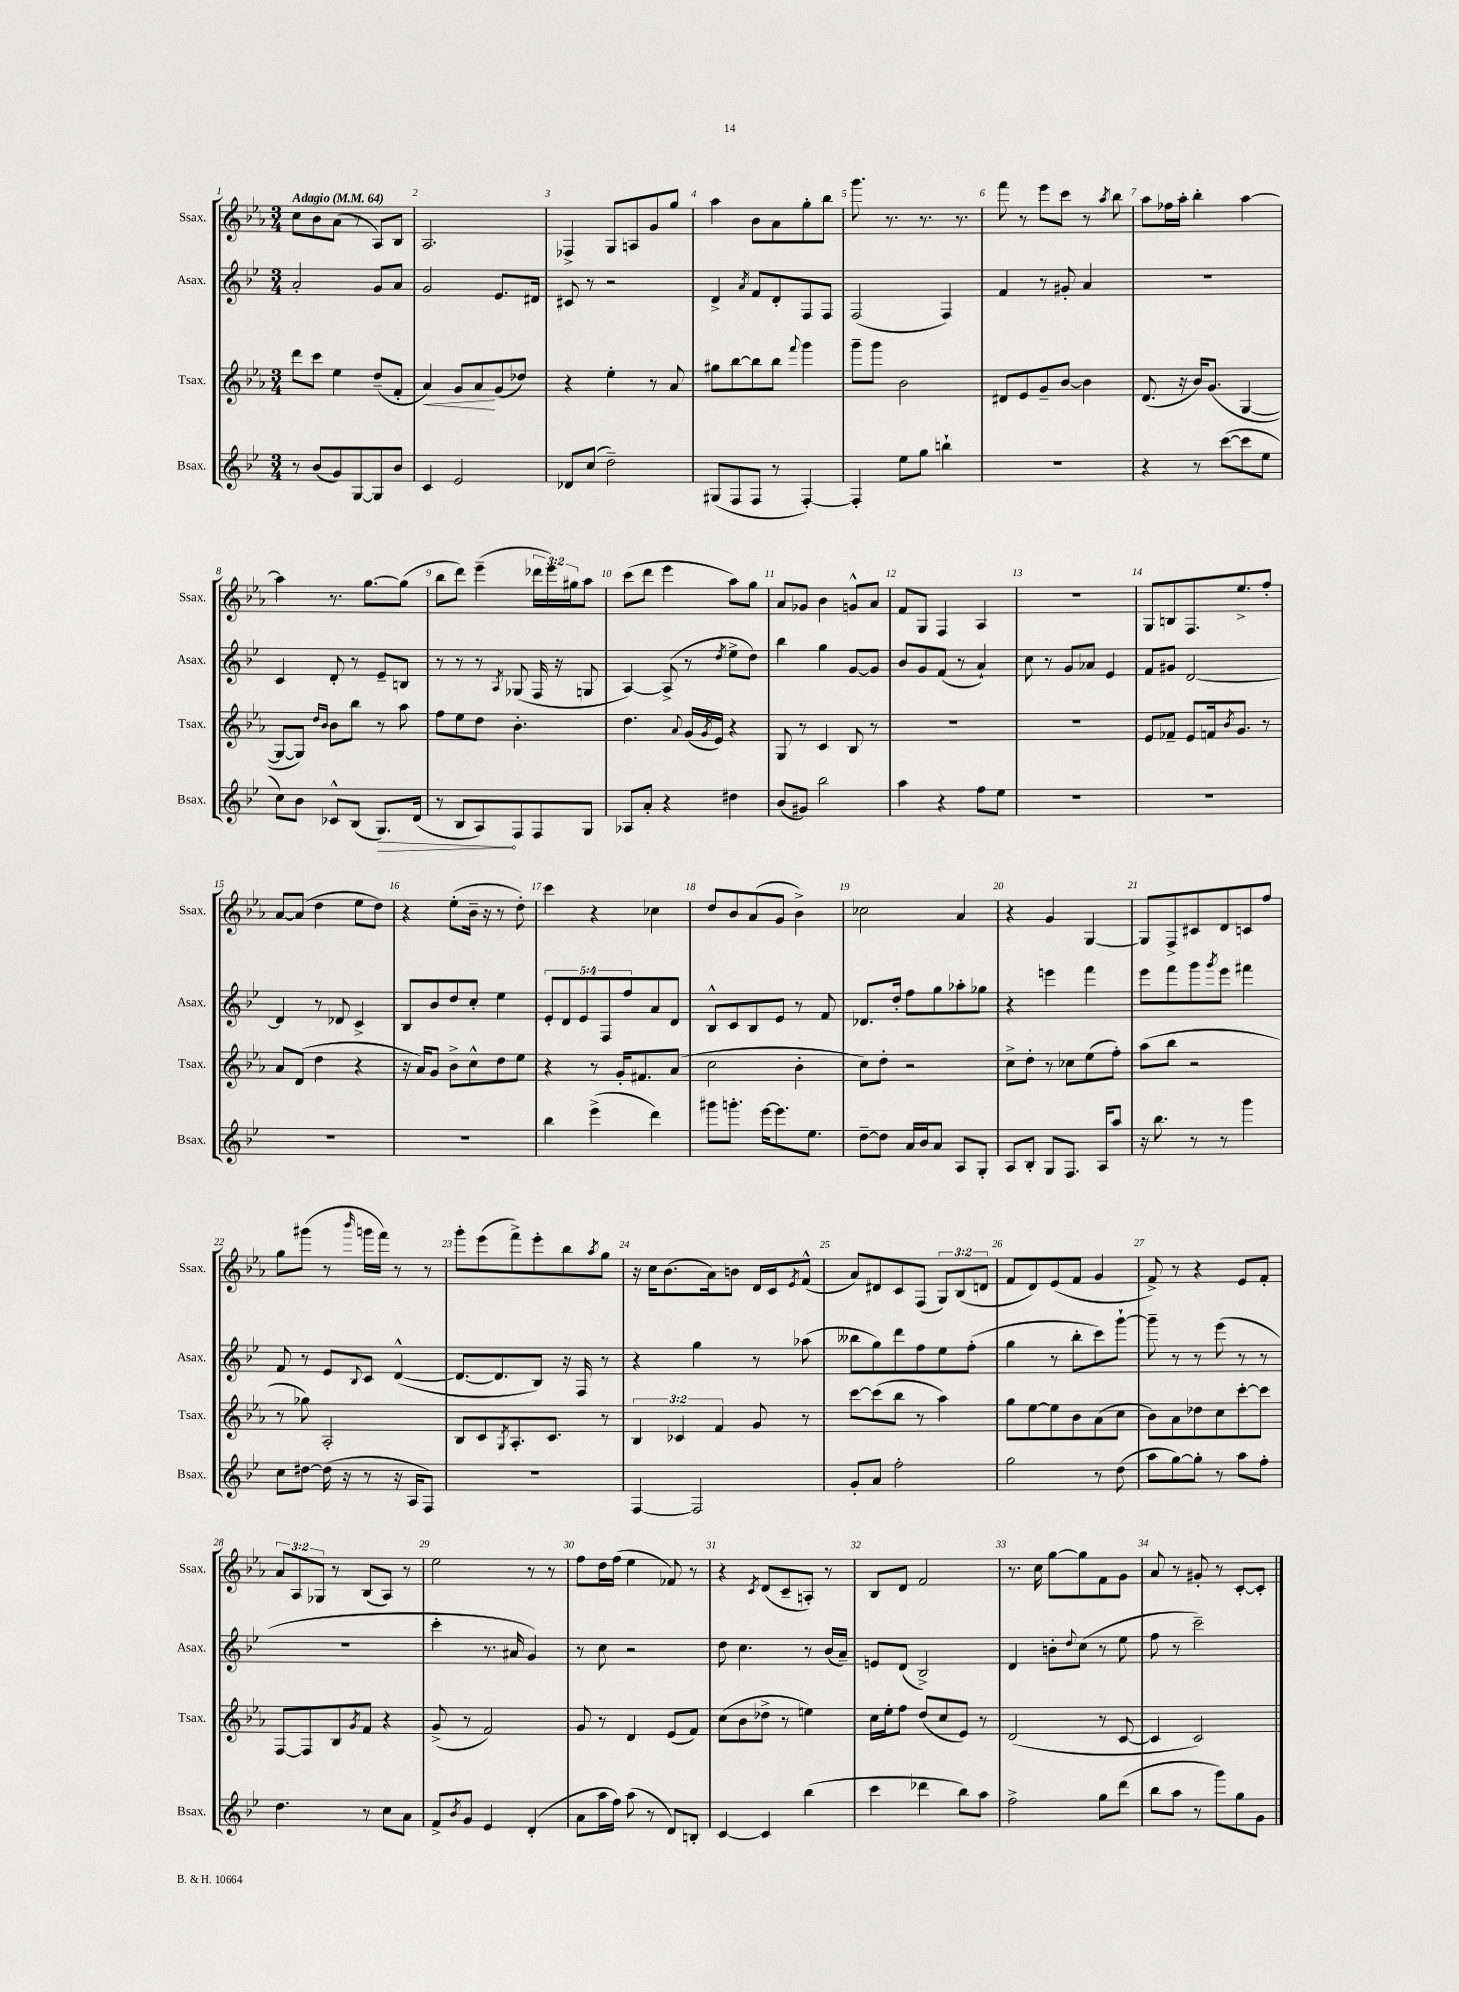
<<
\new StaffGroup <<
\new Staff = "s0" \with { instrumentName = "Ssax." shortInstrumentName = "Ssax." } {
    \clef treble \key ees \major \numericTimeSignature \time 3/4 \override Staff.TupletNumber.text = #tuplet-number::calc-fraction-text \tempo "Adagio" 4 = 64
    c''8 bes'8 aes'8( r8 aes8) bes8 |
    aes2. |
    fes4-> g8 a8 g'8 g''8 |
    aes''4 bes'8 aes'8 g''8-. bes''8 |
    g'''8. r8. r8. r8. |
    f'''8 r8 ees'''8 c'''8 r8 \acciaccatura { aes''8 } bes''8 |
    aes''8 fes''16 aes''16-. bes''4-. aes''4~ |
    aes''4 r8. g''8.~ g''8( |
    bes''8 d'''8) ees'''4--( \tuplet 3/2 { des'''16 ees'''16) gis''16 } aes''8 |
    c'''8( d'''8 ees'''4 aes''8) g''8 |
    aes'8 ges'8 bes'4 g'8-^ aes'8 |
    f'8 g8 f4 aes4 |
    R2. |
    g8 b8 f8. ees''8.-> f''8-. |
    aes'8~ aes'8( d''4 ees''8 d''8) |
    r4 ees''8-.( bes'16-- r16 r8 d''8-.) |
    c'''4 r4 ces''4 |
    d''8 bes'8 aes'8( g'8 bes'4->) |
    ces''2 aes'4 |
    r4 g'4 g4~ |
    g8 f8-> cis'8 d'8 c'8 f''8 |
    g''8 gis'''8( r8 \grace { bes'''16 } g'''16 f'''16) r8 r8 |
    g'''8-. ees'''8( f'''8->) ees'''8-. bes''8 \acciaccatura { aes''8 } g''8 |
    r16 c''16 bes'8.( aes'16) b'8 d'16 c'16 \acciaccatura { ees'8 } f'8-^( |
    aes'8) dis'8 c'8 f8( \tuplet 3/2 { g8) bes8( d'8 } |
    f'8 d'8) ees'8( f'8 g'4 |
    f'8->) r8 r4 ees'8 f'8-. |
    \tuplet 3/2 { aes'8 aes8 ges8 } r8 bes8( aes8) r8 |
    ees''2 r8 r8 |
    f''8 d''16 f''16( ees''4 fes'8) r8 |
    r4 \acciaccatura { c'8 } d'8( c'8-- a8-.) r8 |
    bes8 d'8 f'2 |
    r8. c''16 g''8~ g''8 f'8 g'8 |
    aes'8 r8 gis'8-. r8 c'8~-. c'8-. \bar "|." |
}
\new Staff = "s1" \with { instrumentName = "Asax." shortInstrumentName = "Asax." } {
    \clef treble \key bes \major \numericTimeSignature \time 3/4 \override Staff.TupletNumber.text = #tuplet-number::calc-fraction-text
    a'2-. g'8 a'8 |
    g'2 ees'8. dis'16 |
    cis'8 r8 r2 |
    d'4-> \acciaccatura { a'8 } f'8 d'8-. f8 f8 |
    f2( f4) |
    f'4 r8 gis'8-. a'4 |
    R2. |
    c'4 d'8-. r8 ees'8-- b8 |
    r8 r8 r8 \acciaccatura { a8 } ges8( f16 r16 g8 |
    a4~) a8->( r8 \acciaccatura { d''8 } ees''8-> d''8) |
    bes''4 g''4 g'8~ g'8 |
    bes'8 g'8 f'8( r8 a'4-!) |
    c''8 r8 g'8 aes'8 ees'4 |
    f'8 gis'8 d'2~ |
    d'4 r8 des'8 c'4-> |
    bes8 bes'8 d''8 c''8-. ees''4 |
    \tuplet 5/4 { ees'8-. d'8 ees'8 f8 f''8 } a'8 d'8 |
    bes8-^ c'8 bes8 ees'8 r8 f'8 |
    des'8. d''16-. f''8 g''8 aes''8-. ges''8 |
    r4 e'''4 f'''4 |
    ees'''8 f'''8 g'''8 \acciaccatura { g'''8 } ees'''8 fis'''4 |
    f'8 r8 ees'8 \appoggiatura { bes8 } c'8 d'4~-^( |
    d'8.~ d'8. bes8) r16 f16 r8 |
    r4 g''4 r8 aes''8( |
    beses''8 g''8) d'''8 f''8 ees''8 f''8-.( |
    g''4 r8 bes''8-. c'''8) g'''8~-! |
    g'''8-- r8 r8 ees'''8( r8 r8 |
    R2. |
    c'''4-. r8. ais'16 g'4) |
    r8 c''8 r2 |
    d''8 c''4. r8 bes'16( a'16--) |
    e'8 d'8( bes2->) |
    d'4 b'8-. \appoggiatura { d''8 } c''8( r8 ees''8 |
    f''8 r8 c'''2--) \bar "|." |
}
\new Staff = "s2" \with { instrumentName = "Tsax." shortInstrumentName = "Tsax." } {
    \clef treble \key ees \major \numericTimeSignature \time 3/4 \override Staff.TupletNumber.text = #tuplet-number::calc-fraction-text
    d'''8 c'''8 ees''4 d''8--( f'8-. |
    aes'4\<) g'8 aes'8\! g'8( des''8) |
    r4 ees''4-. r8 aes'8 |
    gis''8 bes''8~ bes''8 bes''8 \appoggiatura { f'''8 } g'''4 |
    g'''8-- g'''8 bes'2 |
    dis'8 ees'8 g'8-- bes'8~ bes'4 |
    d'8.( r16 bes'16) g'8.( g4~ |
    g8~ g8) \grace { d''16 bes'16 } bes'8 bes''8 r8 aes''8 |
    f''8 ees''8 d''8 bes'4.-. |
    d''4. \appoggiatura { aes'8 } g'16( \acciaccatura { g'8 } ees'16) r4 |
    g8 r8 c'4 bes8 r8 |
    R2. |
    R2. |
    ees'8 fes'8-- ees'8 f'16 \acciaccatura { bes'8 } g'8. r8 |
    aes'8 d'8( d''4 r4 |
    r16 aes'16) g'8 bes'8-> c''8-^ d''8 ees''8 |
    r4 r8 g'16-. fis'8. aes'8( |
    c''2 bes'4-. |
    c''8) d''8-. r2 |
    c''8-> d''8-. r8 ces''8 ees''8( f''8-.) |
    aes''8( bes''8 r2 |
    r8 ges''8) aes2-. |
    bes8 c'8 \acciaccatura { g8 } aes8.-. c'8. r8 |
    \tuplet 3/2 { bes4 ces'4 f'4 } g'8 r8 |
    c'''8~ c'''8( bes''8 r8 aes''4) |
    g''8 ees''8~ ees''8 bes'8 aes'8( c''8 |
    bes'8) aes'8 des''8 c''8 c'''8~-. c'''8 |
    f8~ f8 bes8 \acciaccatura { g'8 } f'8 r4 |
    g'8->( r8 f'2) |
    g'8 r8 d'4 ees'8( f'8) |
    c''8( bes'8 des''8-> r8 e''4) |
    c''16 ees''16-. f''8 d''8( c''8 ees'8) r8 |
    d'2( r8 c'8~ |
    c'4 c'2) \bar "|." |
}
\new Staff = "s3" \with { instrumentName = "Bsax." shortInstrumentName = "Bsax." } {
    \clef treble \key bes \major \numericTimeSignature \time 3/4
    r8 bes'8( g'8) g8~ g8 bes'8 |
    c'4 ees'2 |
    des'8 c''8( d''2--) |
    gis8( f8 f8 r8 f4~-.) |
    f4-. ees''8 g''8 b''4-! |
    R2. |
    r4 r8 c'''8~( c'''8 ees''8 |
    c''8) bes'8 ces'8-^ bes8( \once \override Hairpin.circled-tip = ##t g8.\>) d'16( |
    r8 bes8 a8\!) f8 f8 g8 |
    aes8 a'8-. r4 dis''4 |
    bes'8( gis'8) bes''2 |
    a''4 r4 f''8 ees''8 |
    R2. |
    R2. |
    R2. |
    R2. |
    bes''4 ees'''4->( d'''4) |
    gis'''8 g'''8.-. ees'''16~ ees'''8. ees''8. |
    d''8~-- d''8 a'16 bes'16 a'8 a8 g8-. |
    a8 bes8-. g8 f8. a16 a''8 |
    r16 bes''8. r8 r8 g'''4 |
    c''8 dis''8~ dis''16( r16 r8 r16 a16 f8) |
    R2. |
    f4~ f2 |
    g'8-. a'8 f''2-. |
    g''2 r8 d''8( |
    a''8 g''8~) g''8-. r8 a''8 f''8-. |
    d''4. r8 c''8 a'8 |
    f'8-> \acciaccatura { bes'8 } g'8 ees'4 d'4-.( |
    a'8 a''16 f''16) a''8( r8 d'8) b8-. |
    c'4~ c'4 bes''4( |
    c'''4 des'''4 bes''8) a''8 |
    f''2-> g''8 d'''8( |
    bes''8 a''8 r8 g'''8) g''8 g'8 \bar "|." |
}
>>
>>
\layout { \context { \Score \override BarNumber.break-visibility = ##(#f #t #t) barNumberVisibility = #all-bar-numbers-visible } }
